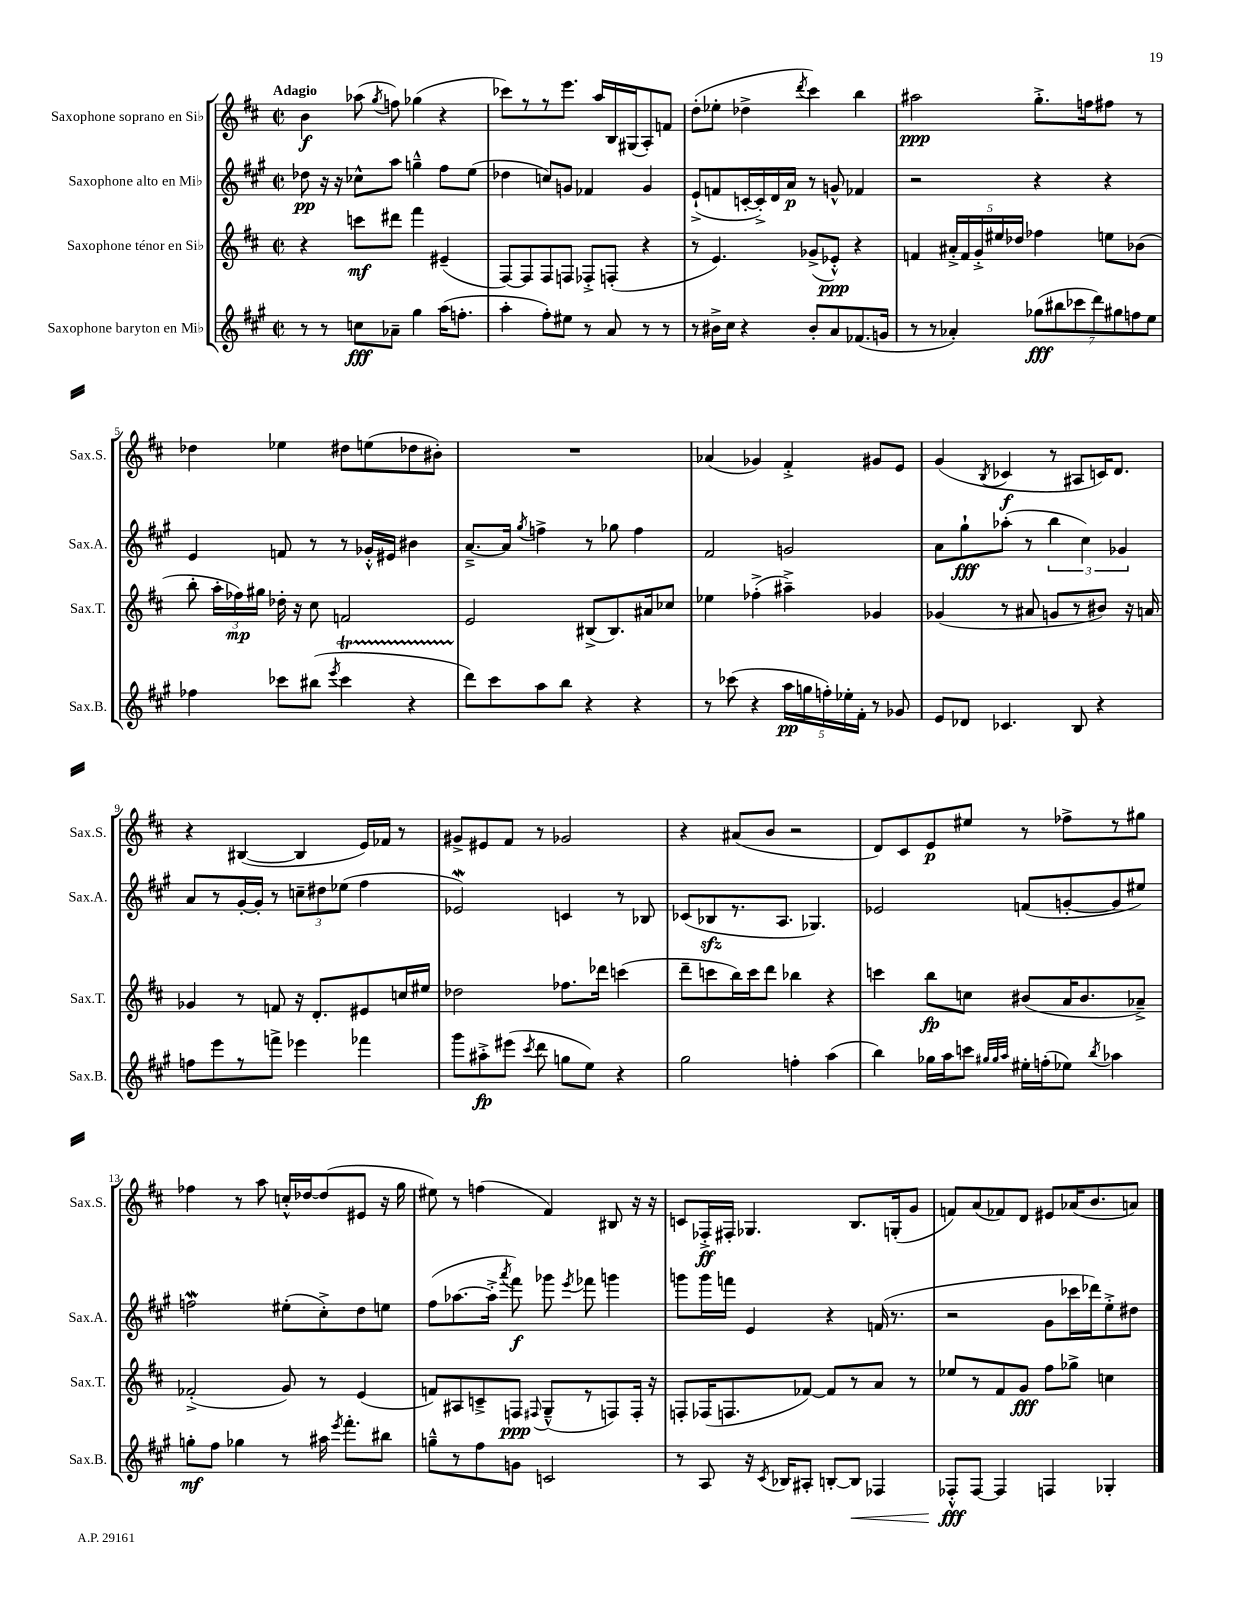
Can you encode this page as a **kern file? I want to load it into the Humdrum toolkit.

**kern	**kern	**kern	**kern
*staff4	*staff3	*staff2	*staff1
*clefG2	*clefG2	*clefG2	*clefG2
*k[f#c#g#]	*k[f#c#]	*k[f#c#g#]	*k[f#c#]
*M2/2	*M2/2	*M2/2	*M2/2
*met(c|)	*met(c|)	*met(c|)	*met(c|)
8r	4r	8dd-	4b
8r	.	16r	.
.	.	16r	.
8cc	8ccc	8cc-^^	(8aa-
.	.	.	8qgg
8a-~	8ddd#	8aa	8ff)
4gg#	4fff#	4gg~^^	(4gg-
(16aa	(4e#~	8ff#	4r
8.ff'	.	.	.
.	.	(8ee	.
=	=	=	=
4aa'	[8F#)	4dd-	8ccc-)
.	8F#]	.	8r
8ff#')	8F#	8cc)	8r
8ee#	8F	8g	8.eee
8r	8F-'^	4f-	.
.	.	.	16aa
8a	(8F'	.	16B
.	.	.	(16G#
8r	4r	4g	8A')
8r	.	.	8f
=	=	=	=
8r	8r	(8e`^	(8dd'
16b#^	4.e)	8f	8ee-'
16cc#	.	.	.
4r	.	[16c'	4dd-^
.	.	16c'^])	.
.	.	16d	.
.	.	16a	.
.	.	.	8qddd
8b#'	(8g-^	8r	4ccc#)
8a	8e-'^^)	8g^^	.
(8.f-	4r	4f-	4bb
16g	.	.	.
=	=	=	=
8r	4f	2r	2aa#
8r	.	.	.
4a-')	20a#'^	.	.
.	20f	.	.
.	20g'^	.	.
.	20ee#	.	.
.	20dd-	.	.
(14gg-	4ff-	4r	8.gg'^
14bb#	.	.	.
14ccc-	.	.	.
.	.	.	16ff
14ddd)	.	.	.
.	8ee	4r	8ff#
14gg#	.	.	.
14ff	.	.	.
.	(8b-	.	8r
14ee	.	.	.
=	=	=	=
4ff-	8bb'	4e	4dd-
.	24aa'	.	.
.	24ff-)	.	.
.	24gg#	.	.
8ccc-	16dd-'	8f	4ee-
.	16r	.	.
(8bb#	8cc#	8r	.
8qeee	.	.	.
4ccc-	2f	8r	8dd#
.	.	16g-'^^	(8ee
.	.	16e#	.
4r	.	4b#	8dd-
.	.	.	8b#')
=	=	=	=
8ddd)	2e	[8.a~^	1r
8ccc#	.	.	.
.	.	16a]	.
.	.	8qgg#	.
8aa	.	4ff^	.
8bb	.	.	.
4r	(8B#^	8r	.
.	8.B#)	8gg-	.
4r	.	4ff	.
.	16a#	.	.
.	8cc-	.	.
=	=	=	=
8r	4ee-	2f#	(4a-
(8ccc-	.	.	.
4r	(4ff-'^	.	4g-)
20aa	4aa#~^)	2g	4f#'^
20gg	.	.	.
20ff')	.	.	.
20ee-'	.	.	.
20f#'	.	.	.
8r	4g-	.	8g#
8g-	.	.	8e
=	=	=	=
8e	(4g-	8a	(4g
8d-	.	8gg#`	.
.	.	.	8qB
4.c-	8r	(8aa-'	4c-
.	8a#	8r	.
.	8g	6bb	8r
8B	8r	.	8A#
.	.	6cc#)	.
4r	8b#)	.	16c)
.	.	.	8.d
.	.	6g-	.
.	16r	.	.
.	16a	.	.
=	=	=	=
8ff	4g-	8a	4r
8eee	.	8r	.
8r	8r	[16g#'	([4B#
.	.	16g#']	.
8fff^	8f	8r	.
4eee-	16r	12cc~	4B#]
.	8.d'	.	.
.	.	12dd#	.
.	.	(12ee-	.
4fff-	8e#	4ff#	16e)
.	.	.	16f-
.	16cc	.	8r
.	16ee#	.	.
=	=	=	=
8ggg#	2dd-	2e-)	8g#^
8aa#'^	.	.	8e#
(8eee#	.	.	8f#
8qccc#	.	.	.
8ddd	.	.	8r
8gg	8.ff-	4c	2g-
8ee)	.	.	.
.	16ddd-	.	.
4r	(4ccc	8r	.
.	.	8B-	.
=	=	=	=
2gg#	8ddd~	(8c-	4r
.	8ccc	8B-	.
.	16bb)	8.r	(8a#
.	16ccc	.	.
.	8ddd	.	8b
.	.	8.A	.
4ff'	4bb-	.	2r
.	.	4.G-)	.
(4aa	4r	.	.
=	=	=	=
4bb)	4ccc	2e-	8d)
.	.	.	8c#
16gg-	8bb	.	8e
16aa	.	.	.
8ccc	8cc	.	8ee#
32qqgg#	.	.	.
32qqgg#	.	.	.
32qqaa	.	.	.
16ee#'	(8b#	(8f	8r
(16ff'	.	.	.
8ee-)	16a	[8g'	8ff-^
.	8.b#	.	.
8qbb	.	.	.
4aa-	.	8g]	8r
.	8a-~^)	8ee#)	8gg#
=	=	=	=
8gg'	(2f-'^	2ff	4ff-
8ff#	.	.	.
4gg-	.	.	8r
.	.	.	8aa
8r	8g)	(8ee#'	16cc'^^
.	.	.	[16dd-
16aa#	8r	8cc#'^)	(8dd-]
8qeee	.	.	.
8.fff#'	.	.	.
.	(4e	8dd	8e#
8bb#	.	8ee	16r
.	.	.	16gg
=	=	=	=
8gg~^^	8f)	(8ff#	8ee#)
8r	8A#	[8.aa-	8r
8ff#	8c~^	.	(4ff
.	.	16aa-'^]	.
.	.	8qaaa	.
8g	8F	8fff#)	.
.	8qqF#	.	.
2c	(8G~^^	8ggg-	4f#)
.	.	8qeee	.
.	8r	8fff-	.
.	8F)	4ggg	8B#
.	16F'	.	16r
.	16r	.	16r
=	=	=	=
8r	8F'	8ggg	8c
8A	(16F-	16ggg	16F-'^
.	8.F	16fff	16F#'
16r	.	4e	4.G-
8qc#	.	.	.
16B-	.	.	.
8A#'	[8f-)	.	.
[8B'	8f-]	4r	.
8B]	8r	.	8.B
4F-	8a	(16f	.
.	.	8.r	(16G'
.	8r	.	8g
=	=	=	=
8F-'^^	8ee-	2r	8f)
[8F-	8r	.	(8a
4F-]	8f#	.	8f-)
.	8g	.	8d
4F	8ff#	8g#	8e#
.	8gg-^	16ccc-	(16a-
.	.	16ddd-)	8.b
4G-'	4cc	8ee'^	.
.	.	8dd#	8a)
==	==	==	==
*-	*-	*-	*-
